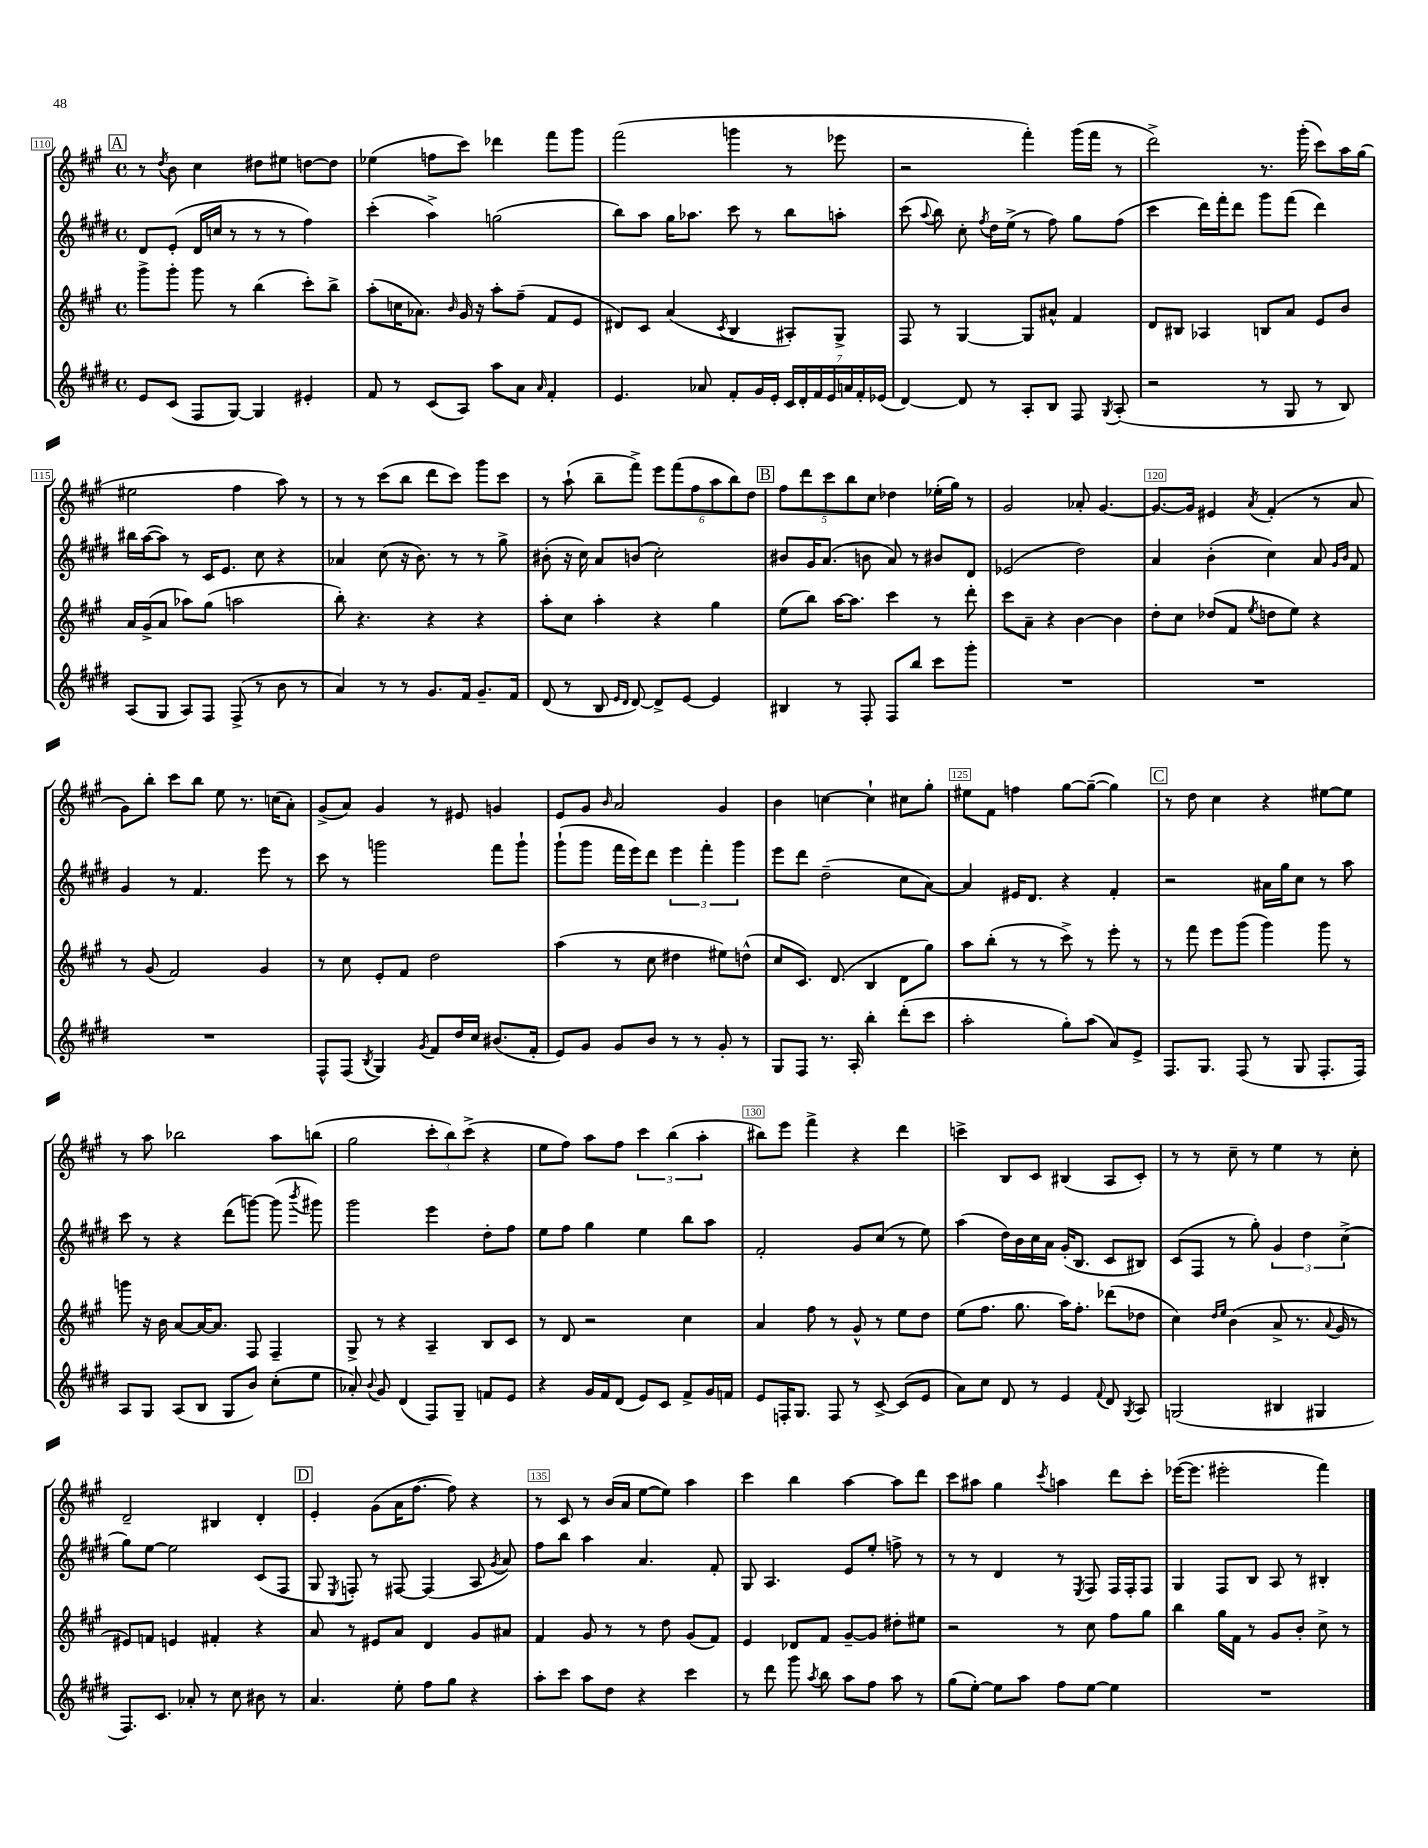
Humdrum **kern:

**kern	**kern	**kern	**kern
*staff4	*staff3	*staff2	*staff1
*clefG2	*clefG2	*clefG2	*clefG2
*k[f#c#g#d#]	*k[f#c#g#]	*k[f#c#g#d#]	*k[f#c#g#]
*M4/4	*M4/4	*M4/4	*M4/4
*met(c)	*met(c)	*met(c)	*met(c)
8e	8ggg#^	8d#	8r
.	.	.	8qdd
(8c#	8ggg#'	(8e'	8b
8F#	8ggg#	16d#	4cc#
.	.	16cc	.
[8G#)	8r	8r	.
4G#]	(4bb	8r	8dd#
.	.	8r	8ee#
4e#'	8ccc#')	4ff#)	[8dd
.	8bb^	.	8dd]
=	=	=	=
8f#	(8aa'	(4ccc#'	(4ee-
8r	16cc	.	.
.	8.a-)	.	.
(8c#	.	4aa^)	8ff
.	16qqb	.	.
8A)	16g#	.	8ccc#)
.	16r	.	.
8aa	8aa'	(2gg	4ddd-
8a	(8ff#~	.	.
16qqa	.	.	.
4f#'	8f#	.	8fff#
.	8e	.	8ggg#
=	=	=	=
4.e	8d#)	8bb)	(2fff#
.	8c#	8aa	.
.	(4a	16gg#	.
.	.	8.aa-	.
8a-	.	.	.
.	8qc#	.	.
8f#'	4B	8ccc#	4ggg
16g#	.	8r	.
16e'	.	.	.
28c#	8A#')	8bb	8r
28d#'	.	.	.
28f#	.	.	.
28e	.	.	.
.	8G#^	8aa'	8eee-
28a	.	.	.
28f#'	.	.	.
(28e-	.	.	.
=	=	=	=
[4d#)	8F#	(8ccc#	2r
.	.	8qqaa	.
.	8r	8bb)	.
8d#]	[4G#	8cc#'	.
.	.	8qff#	.
8r	.	16dd#	.
.	.	(16ee^	.
8A'	8G#]	8r	4fff#')
8B	8a#^^	8ff#)	.
8F#	4f#	8gg#	(16ggg#
.	.	.	16fff#
8qG#	.	.	.
(8A'	.	(8ff#	8r
=	=	=	=
2r	8d	4ccc#	2ddd^)
.	8B#	.	.
.	4A-	16ddd#)	.
.	.	16fff#'	.
.	.	8ddd#	.
8r	8B	8ggg#	8.r
8G#	8a	(8fff#	.
.	.	.	(16ggg#'
8r	8e	4ddd#)	8ccc#)
8B)	8b	.	16aa
.	.	.	(16gg#
=	=	=	=
(8A	16a	16bb#	2ee#
.	(16g#^	([16aa	.
8G#	8a	8aa])	.
8A)	8aa-)	8r	.
8F#	(8gg#	16c#	.
.	.	8.e	.
(8F#^	2aa	.	4ff#
8r	.	8cc#	.
8b	.	4r	8aa)
8r	.	.	8r
=	=	=	=
4a)	8bb')	4a-	8r
.	4.r	.	8r
8r	.	(8cc#	(8ccc#
8r	.	16r	8bb
.	.	8.b)	.
8.g#	4r	.	8ddd
.	.	8r	8ccc#)
16f#	.	.	.
8.g#~	4r	8r	8ggg#
.	.	8gg#^	8ccc#
16f#	.	.	.
=	=	=	=
(8d#	8aa'	(8b#'	8r
8r	8cc#	16r	(8aa`
.	.	16cc#)	.
8B	4aa'	8a	8bb~
16qqe	.	.	.
16qqd#	.	.	.
[8d#)	.	(8b	8fff#^)
8d#^]	4r	2cc#')	12eee
.	.	.	(12fff#
[8e	.	.	.
.	.	.	12ff#
4e]	4gg#	.	12aa
.	.	.	12bb)
.	.	.	12dd
=	=	=	=
4B#	(8ee	8b#	10ff#
.	.	.	10ddd
.	8bb)	16g#	.
.	.	(8.a	.
.	.	.	10ccc#
8r	[16aa	.	.
.	.	.	10bb
.	8.aa]	.	.
8F#'	.	8b	.
.	.	.	10cc#
8F#	4ccc#	8a)	4dd-
8bb	.	8r	.
8ccc#	8r	8b#	(16ee-'
.	.	.	16gg#)
8ggg#'	8ddd'	8d#	8r
=	=	=	=
1r	8ccc#	(2e-	2g#
.	8a~	.	.
.	4r	.	.
.	[4b	2dd#)	8a-'
.	.	.	[4.g#
.	4b]	.	.
=	=	=	=
1r	8dd'	4a	8.g#_
.	8cc#	.	.
.	.	.	16g#]
.	(8dd-	(4b'	4e#
.	8f#	.	.
.	8qee	.	8qa
.	8dd	4cc#)	(4f#'
.	8ee)	.	.
.	4r	8a	8r
.	.	16qqg#	.
.	.	16qqb	.
.	.	8f#	8a
=	=	=	=
1r	8r	4g#	8g#)
.	(8g#	.	8bb'
.	2f#)	8r	8ccc#
.	.	4.f#	8bb
.	.	.	8ee
.	.	.	8.r
.	4g#	8eee	.
.	.	.	(16cc
.	.	8r	8a')
=	=	=	=
8F#^^	8r	8ccc#	(8g#^
(8F#	8cc#	8r	8a)
8qB	.	.	.
4G#)	8e'	2ggg	4g#
.	8f#	.	.
8qg#	.	.	.
8f#	2dd	.	8r
16dd#	.	.	8e#
16cc#	.	.	.
(8.b#	.	8fff#	4g
.	.	8ggg`	.
16f#'	.	.	.
=	=	=	=
8e)	(4aa	(8ggg#`	8e
8g#	.	8ggg#	8g#
.	.	.	16qqb
8g#	8r	16fff#	2a
.	.	16eee)	.
8b	8cc#	8ddd#	.
8r	4dd#	6eee	.
8r	.	.	.
.	.	6fff#'	.
8g#'	8ee#)	.	4g#
.	.	6ggg#	.
8r	(8dd^^	.	.
=	=	=	=
8G#	8cc#	8eee	4b
8F#	8.c#)	8ddd#	.
8.r	.	(2dd#~	[4cc
.	(8.d	.	.
16A'	.	.	.
4bb'	4B	.	4cc`]
(8ddd#'	8d	8cc#	8cc#
8ccc#	8gg#)	[8a)	8gg#'
=	=	=	=
2aa'	8aa	4a]	8ee#
.	(8bb'	.	8f#
.	8r	16e#	4ff
.	.	8.d#	.
.	8r	.	.
8gg#')	8ccc#^)	4r	[8gg#
(8aa	8r	.	(8gg#~_
8a)	8eee'	4f#'	4gg#])
8e^	8r	.	.
=	=	=	=
8.F#	8r	2r	8r
.	8fff#	.	8dd
8.G#	.	.	.
.	8eee	.	4cc#
(8F#	(8ggg#	.	.
8r	4ggg#)	16a#	4r
.	.	16gg#	.
8G#	.	8cc#	.
8.F#'	8ggg#	8r	[8ee#
.	8r	8aa	8ee#]
16F#)	.	.	.
=	=	=	=
8A	8ggg	8ccc#	8r
8G#	16r	8r	8aa
.	16b	.	.
(8A	[8a	4r	2bb-
8B	16a_	.	.
.	8.a]	.	.
8G#	.	(8ddd#	.
8b)	8F#	[8ggg)	.
(8cc#'	4F#~	(8ggg]	8aa
.	.	8qbbb	.
8ee	.	8ggg#)	(8bb
=	=	=	=
8a-')	8G#^	2ggg#	2gg#
8qqb	.	.	.
8g#	8r	.	.
(4d#	4r	.	.
8F#)	4A~	4eee	12ccc#'
.	.	.	12bb)
8G#~	.	.	.
.	.	.	(12ccc#^
8f	8B	8dd#'	4r
8e	8c#	8ff#	.
=	=	=	=
4r	8r	8ee	8ee
.	8d	8ff#	8ff#)
16g#	2r	4gg#	8aa
16f#	.	.	.
(8d#	.	.	8ff#
8e)	.	4ee	6ccc#
8c#	.	.	.
.	.	.	(6bb
8f#^	4cc#	8bb	.
.	.	.	6aa'
16g#	.	8aa	.
16f	.	.	.
=	=	=	=
8e	4a	2f#'	8bb#)
16F'	.	.	8eee
8.G#	.	.	.
.	8ff#	.	4fff#^
8F	8r	.	.
8r	8g#^^	8g#	4r
[8c#^	8r	(8cc#	.
(8c#]	8ee	8r	4ddd
8e	8dd	8ee)	.
=	=	=	=
8a)	(8ee	(4aa	4ccc^
8cc#	8.ff#	.	.
8d#	.	16dd#)	8B
.	8.gg#	16b	.
8r	.	16cc#	8c#
.	.	16a	.
4e	16aa)	(16g#'	(4B#
.	8.ff#'	8.B	.
8qqf#	.	.	.
8d#	(8ddd-	8c#	8A
8qG#	.	.	.
8A	8dd-	8B#)	8c#')
=	=	=	=
(2G	4cc#)	(8c#	8r
.	.	8F#	8r
.	16qqdd	.	.
.	16qqee	.	.
.	(4b	8r	8cc#~
.	.	8gg#')	8r
4B#	8a^	6g#	4ee
.	8.r	.	.
.	.	6dd#	.
4G#	.	.	8r
.	8qqa	.	.
.	16g#	.	.
.	.	(6cc#^	.
.	8r	.	8cc#'
=	=	=	=
8.F#)	8e#)	8gg#)	2d~
.	8f	[8ee	.
8.c#	.	.	.
.	4e	2ee]	.
8a-'	.	.	.
8r	4f#'	.	4B#
8cc#	.	.	.
8b#	4r	(8c#	4d'
8r	.	8F#	.
=	=	=	=
4.a	8a	8G#	4e'
.	.	8qE	.
.	8r	8F')	.
.	8e#	8r	(8g#
8ee'	8a	[8F#	16a
.	.	.	[8.ff#
8ff#	4d	(4F#]	.
8gg#	.	.	8ff#])
4r	8g#	8A	4r
.	.	8qg#	.
.	8a#	8a)	.
=	=	=	=
8aa'	4f#	8ff#	8r
8ccc#	.	8bb	8c#
8aa	8g#	4aa	8r
8dd#	8r	.	(16b
.	.	.	16a
4r	8r	4.a	[8ee
.	8dd	.	8ee])
4ccc#	(8g#	.	4aa
.	8f#)	8f#'	.
=	=	=	=
8r	4e	8G#	4ccc#
8ddd#	.	4.A	.
8ggg#	8d-	.	4bb
8qaa	.	.	.
8bb	8f#	.	.
8aa	[8g#~	8e	[4aa
8ff#	8g#]	8ee'	.
8aa	8dd#'	8ff^	8aa]
8r	8ee#	8r	8ddd
=	=	=	=
(8gg#	2r	8r	8ccc#
[8ee')	.	8r	8aa#
8ee]	.	4d#	4gg#
8aa	.	.	.
.	.	.	8qccc#
8ff#	8r	8r	4aa
.	.	8qE	.
[8ee	8cc#	8F#	.
4ee]	8ff#	16F#	8ddd
.	.	16F#'	.
.	8gg#	8F#	8ccc#'
=	=	=	=
1r	4bb	4G#	([16eee-
.	.	.	8.eee-]
.	16gg#	8F#	2eee#'
.	16f#	.	.
.	8r	8B	.
.	8g#	8A	.
.	8b'	8r	.
.	8cc#^	4B#'	4fff#)
.	8r	.	.
==	==	==	==
*-	*-	*-	*-
